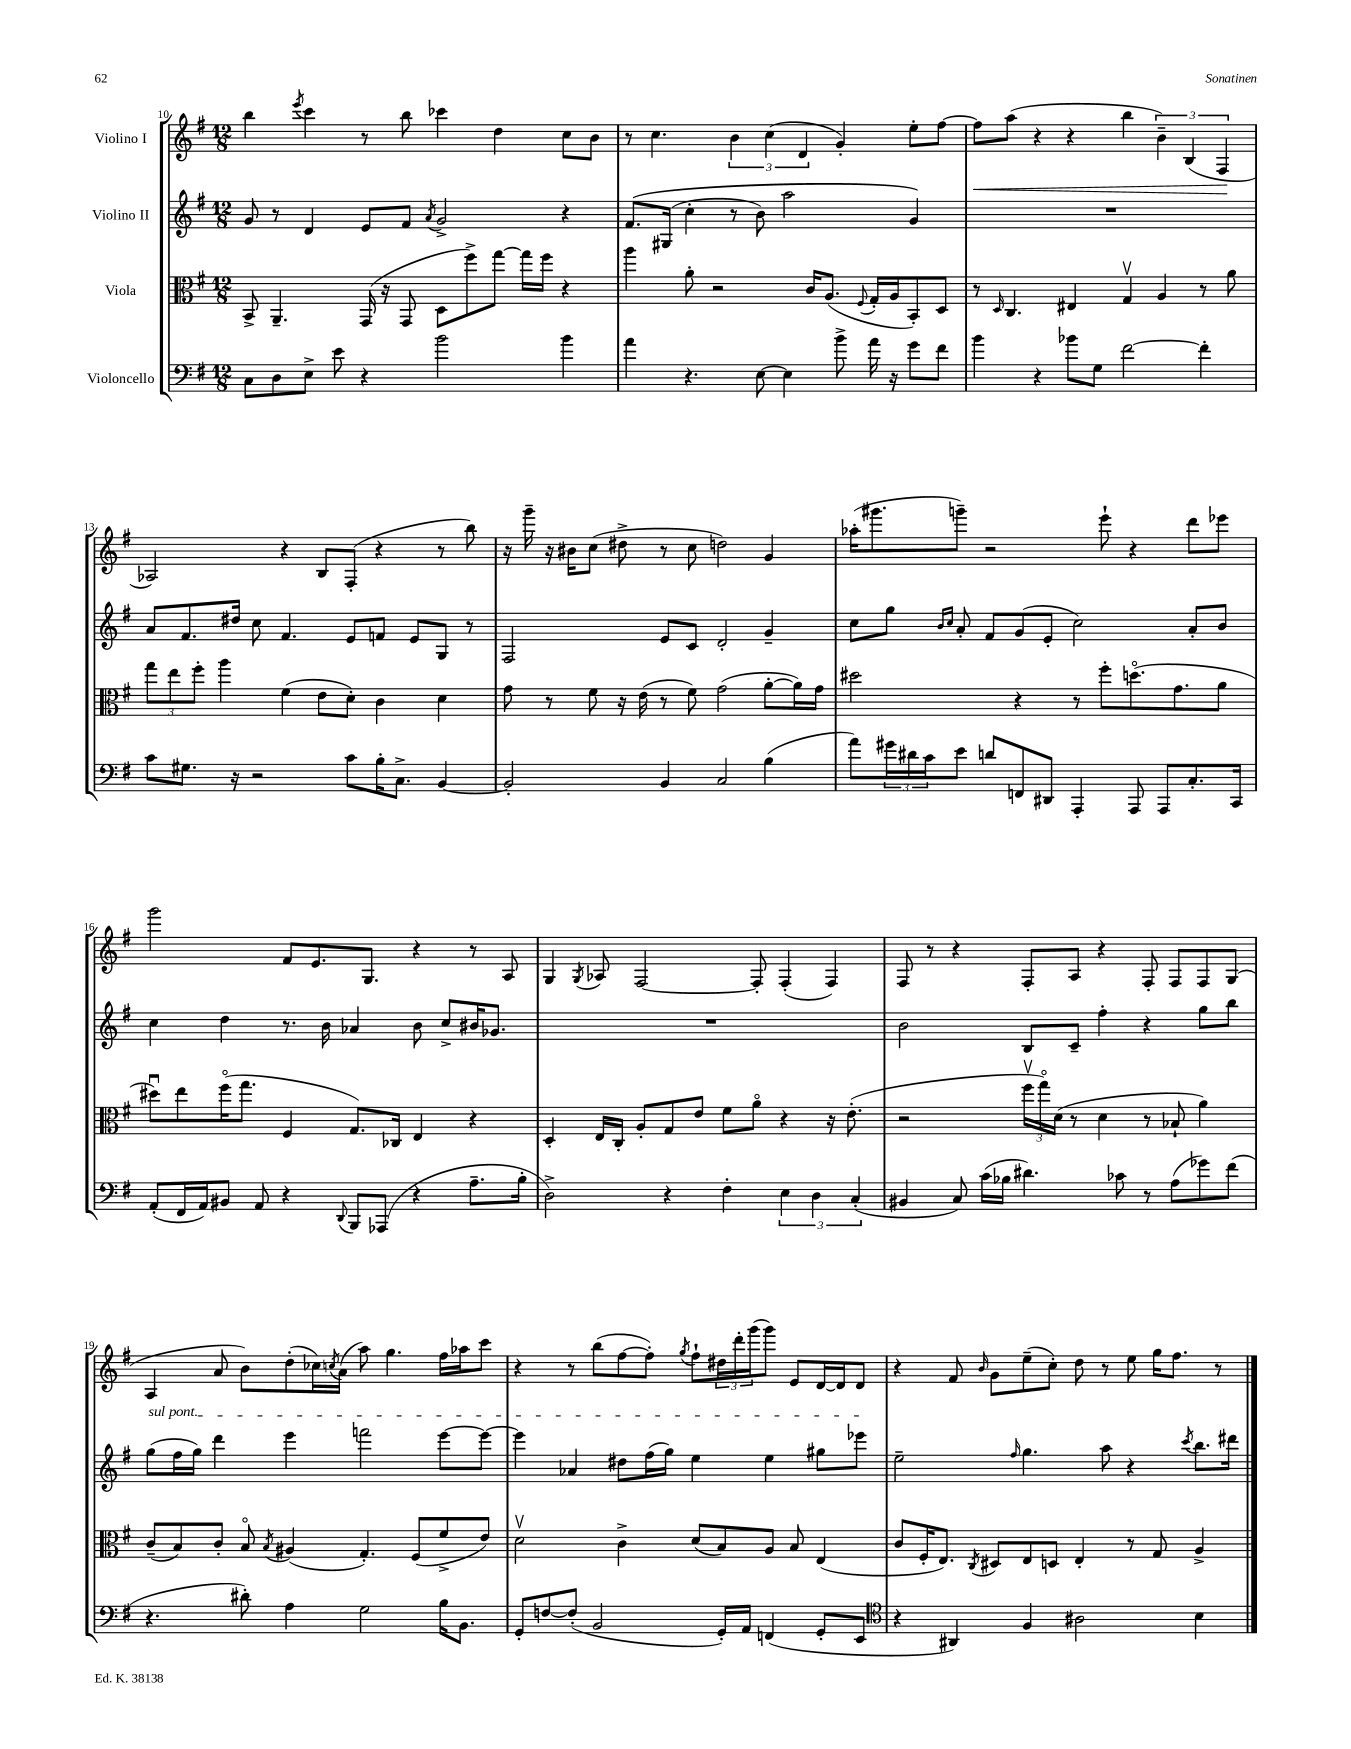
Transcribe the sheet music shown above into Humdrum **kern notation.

**kern	**kern	**kern	**kern
*staff4	*staff3	*staff2	*staff1
*clefF4	*clefC3	*clefG2	*clefG2
*k[f#]	*k[f#]	*k[f#]	*k[f#]
*M12/8	*M12/8	*M12/8	*M12/8
8C	8BB^	8g	4bb
8D	4.AA~	8r	.
.	.	.	8qeee
8E^	.	4d	4ccc
8e	.	.	.
4r	(16GG	8e	8r
.	16r	.	.
.	8GG	8f#	8bb
.	.	8qa	.
2b	8D	2g^	4ccc-
.	8ff#^)	.	.
.	[8gg	.	4dd
.	16gg]	.	.
.	16ff#	.	.
4b	4r	4r	8cc
.	.	.	8b
=	=	=	=
4a	4aa	&(8.f#	8r
.	.	.	4.cc
.	.	(16G#	.
4.r	8a'	4cc'	.
.	2r	.	.
.	.	8r	6b
[8E	.	8b)	.
.	.	.	(6cc
4E]	.	2aa	.
.	.	.	6d
.	16c	.	.
.	(8.A	.	.
8b^	.	.	4g')
.	8qqF#	.	.
16a	16G'	.	.
16r	16A	.	.
8g	8BB')	4g&)	8ee'
8f#	8D	.	[8ff#
=	=	=	=
4b	8r	1.r	8ff#]
.	16qqD	.	.
.	4.C	.	(8aa
4r	.	.	4r
8b-	4E#	.	4r
8G	.	.	.
[2f#	4Gv	.	4bb
.	4A	.	6b~)
.	.	.	(6B
4f#']	8r	.	.
.	.	.	6F#
.	8a	.	.
=	=	=	=
8c	12gg	8a	2A-)
.	12ee	.	.
8.G#	.	8.f#	.
.	12ff#'	.	.
.	4aa	.	.
16r	.	16dd#	.
2r	.	8cc	.
.	(4f#	4.f#	4r
.	8e	.	8B
8c	8d')	8e	(8F#'
16B'	4c	8f	4r
8.C^	.	.	.
.	.	8e	.
[4BB	4d	8G	8r
.	.	8r	8bb)
=	=	=	=
2BB']	8g	2F#	16r
.	.	.	16ggg~
.	8r	.	16r
.	.	.	16b#
.	8f#	.	(8cc
.	16r	.	8dd#^
.	(16e	.	.
4BB	8r	8e	8r
.	8f#)	8c	8cc
2C	(2g	2d'	2dd)
(4B	[8a'	4g~	4g
.	16a])	.	.
.	16g	.	.
=	=	=	=
8a)	2dd#	8cc	(16aa-'
.	.	.	8.ggg#
24g#	.	8gg	.
24d#	.	.	.
24c	.	.	.
.	.	16qqb	.
.	.	16qqcc	.
8e	.	8a'	8ggg~)
8d	.	8f#	2r
8FF	4r	(8g	.
8DD#	.	8e'	.
4AAA'	8r	2cc)	.
.	8ff#'	.	8eee`
8AAA	(8.ddo	.	4r
8AAA	.	.	.
.	8.g	.	.
8.C'	.	8a'	8ddd
.	8a	8b	8eee-
16CC	.	.	.
=	=	=	=
(8AA'	8dd#u)	4cc	2ggg
16FF#	8ee	.	.
16AA)	.	.	.
8BB#	(16ff#o	4dd	.
.	8.gg	.	.
8AA	.	.	.
4r	4F#	8.r	8f#
.	.	.	8.e
.	.	16b	.
8qqDD	.	.	.
8BBB	8.G)	4a-	.
.	.	.	8.G
(8AAA-	.	.	.
.	16C-	.	.
4r	4E	8b	4r
.	.	8cc^	.
8.A~	4r	16b#	8r
.	.	8.g-	.
.	.	.	8A
16B'	.	.	.
=	=	=	=
2D^)	4D'	1.r	4G
.	.	.	8qG
.	16E	.	8A-
.	16C'	.	.
.	8A'	.	[2F#
4r	8G	.	.
.	8e	.	.
4F#'	8f#	.	.
.	8ao	.	8F#']
6E	4r	.	(4F#'
6D	.	.	.
.	16r	.	4F#)
.	(8.e'	.	.
(6C'	.	.	.
=	=	=	=
4BB#	2r	2b	8F#
.	.	.	8r
8C)	.	.	4r
(16c	.	.	.
16B-	.	.	.
4.d#)	24ff#v	8B	8F#'
.	24ggo)	.	.
.	(24d	.	.
.	8r	8c~	8A
.	4d	4ff#'	4r
8c-	.	.	.
8r	8r	4r	8F#'
(8A	8B-`	.	8F#
8g-)	4a)	8gg	8F#
(8f#	.	8bb	(8G
=	=	=	=
4.r	(8c~	(8gg	4A
.	8B)	16ff#	.
.	.	16gg)	.
.	8c'	4ddd	8a
8d#')	8Bo	.	8b)
.	8qB	.	.
4A	(4A#	4eee	(8dd'
.	.	.	16cc-)
.	.	.	8qcc
.	.	.	(16a
2G	4.G')	2fff	8aa)
.	.	.	4.gg
.	(8F#	.	.
16B	8f#^	[8eee	16ff#
8.BB	.	.	16aa-
.	8e)	8eee_	8ccc
=	=	=	=
8GG'	2dv	4eee]	4r
[8F	.	.	.
(8F']	.	4a-	8r
2BB	.	.	(8bb
.	4c^	8dd#	[8ff#
.	.	(16ff#	8ff#'])
.	.	16gg)	.
.	.	.	8qgg
.	(8d	4ee	8ff#`
16GG')	8B)	.	24dd#
.	.	.	24ddd'
16AA	.	.	.
.	.	.	(24ggg
(4FF	8A	4ee	8ggg)
.	8B	.	8e
8GG'	(4E	8gg#	[16d
.	.	.	16d]
8EE	.	8eee-	8d
=	=	=	=
*clefC4	*	*	*
4r	8c	2ee~	4r
.	16F#'	.	.
.	8.E)	.	.
4AA#)	.	.	8f#
.	8qC	.	16qqb
.	8D#	.	8g
.	.	16qqff#	.
4F#	8E	4.gg	(8ee~
.	8D	.	8cc')
2A#	4E'	.	8dd
.	.	8aa	8r
.	8r	4r	8ee
.	8G	.	16gg
.	.	.	8.ff#
.	.	8qccc	.
4B	4A^	8.bb	.
.	.	.	8r
.	.	16ddd#	.
==	==	==	==
*-	*-	*-	*-
